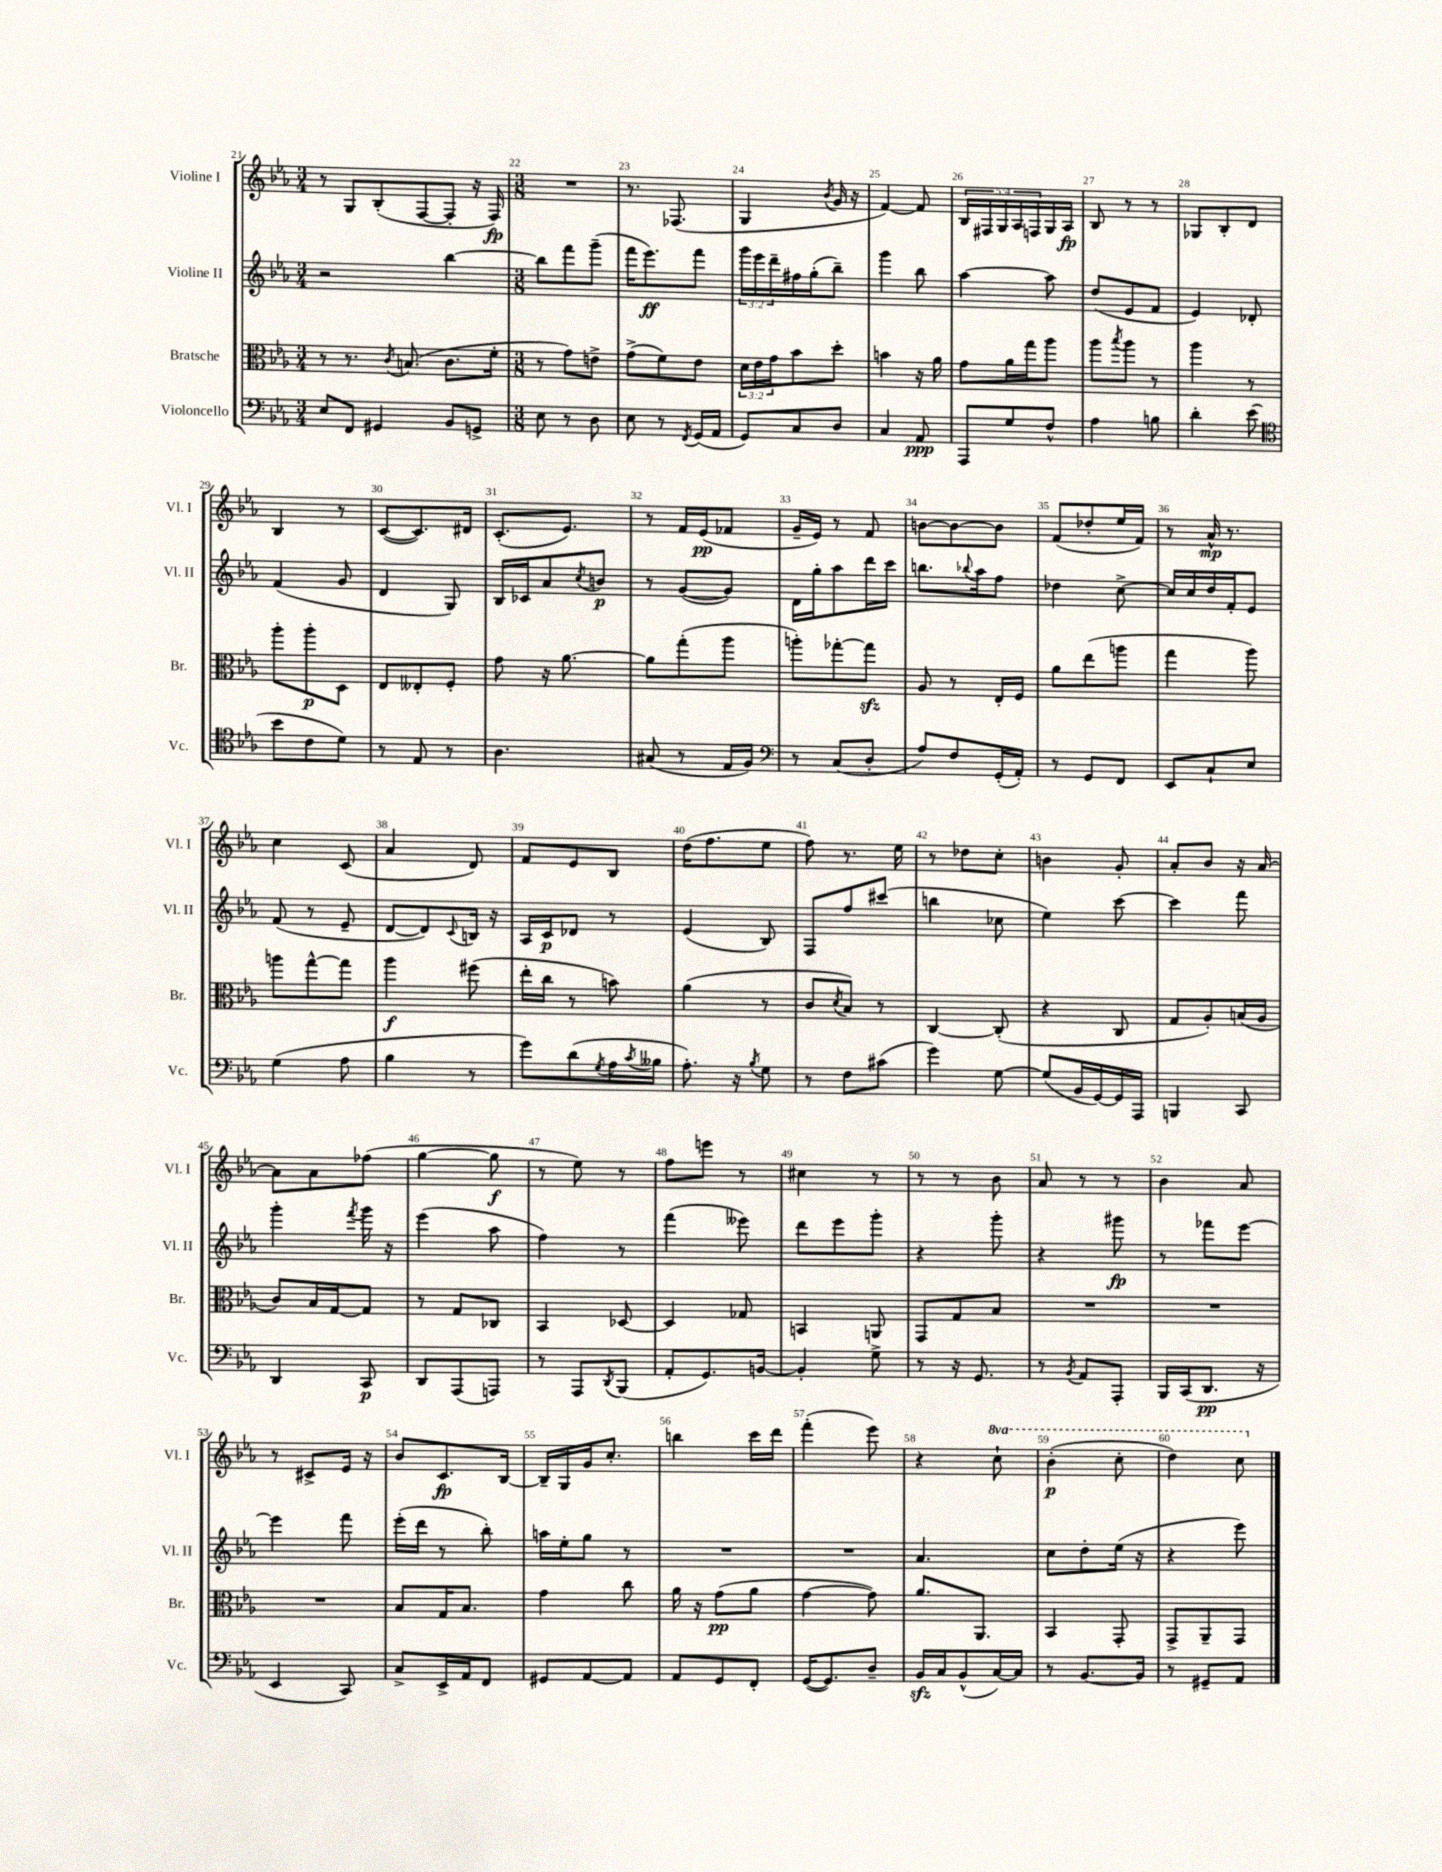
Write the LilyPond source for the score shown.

<<
\new StaffGroup <<
\new Staff = "s0" \with { instrumentName = "Violine I" shortInstrumentName = "Vl. I" } {
    \clef treble \key ees \major \numericTimeSignature \time 3/4 \override Staff.TupletNumber.text = #tuplet-number::calc-fraction-text \set Staff.ottavationMarkups = #ottavation-simple-ordinals
    r8 g8 bes8-.( f8~ f8-. r16 f16\fp) |
    \numericTimeSignature \time 3/8 R4. |
    r8. fes8.( |
    g4 \acciaccatura { bes'8 } g'16 r16 |
    f'4~) f'8 |
    \tuplet 5/4 { bes16 fis16 g16 aes16 f16 } g16 aes16\fp |
    bes8 r8 r8 |
    ges8 bes8-. d'8 |
    bes4 r8 |
    c'8~( c'8.) dis'16 |
    c'8.-.( ees'8.) |
    r8 f'16 ees'16\pp( fes'8 |
    g'16-- ees'16) r8 f'8 |
    b'8~ b'8~ b'8 |
    f'8( des''8-. ees''16 f'16) |
    r8 aes'16-^\mp r8. |
    c''4 c'8( |
    aes'4 d'8) |
    f'8 ees'8 bes8 |
    d''16( f''8. ees''8 |
    f''8) r8. ees''16 |
    r8 des''8 c''8-. |
    b'4 g'8-. |
    aes'8-. bes'8 r16 aes'16~ |
    aes'8 aes'8 fes''8( |
    g''4~ g''8\f |
    r8 ees''8) r8 |
    f''8 e'''8 r8 |
    cis''4 r8 |
    r8 r8 bes'8 |
    aes'8 r8 r8 |
    bes'4 aes'8 |
    r8 cis'8-> ees'16 r16 |
    bes'8 c'8.\fp bes16~ |
    bes16-- g16 g'16 c''8.-. |
    b''4 c'''16 d'''16 |
    f'''4-.( ees'''8) |
    r4 \ottava #1 c'''8-! |
    bes''4-.\p( c'''8-. |
    d'''4) c'''8 \ottava #0 \bar "|." |
}
\new Staff = "s1" \with { instrumentName = "Violine II" shortInstrumentName = "Vl. II" } {
    \clef treble \key ees \major \numericTimeSignature \time 3/4 \override Staff.TupletNumber.text = #tuplet-number::calc-fraction-text
    r2 bes''4~ |
    \numericTimeSignature \time 3/8 bes''8 f'''8 g'''8--( |
    f'''16 ees'''8.\ff) f'''8 |
    \tuplet 3/2 { g'''16 ees'''16 d'''16-- } fis''16 g''16-.( bes''8--) |
    g'''4 bes''8 |
    aes''4~ aes''8 |
    d''8( ees'8 f'8 |
    ees'4) des'8-. |
    f'4( g'8 |
    d'4 g8) |
    bes16 ces'16 aes'8 \acciaccatura { c''8 } b'8\p |
    r8 g'8~( g'8) |
    d'16 g''16-. aes''8 d'''16 c'''16 |
    b''8. \appoggiatura { bes''8 } aes''16 f''8 |
    des''4 c''8~-> |
    c''16 c''16 d''16 f'16-. ees'8 |
    f'8( r8 ees'8-- |
    d'8~ d'8) \appoggiatura { c'8 } b16 r16 |
    aes16 c'16\p des'8 r8 |
    ees'4( bes8) |
    f8 f''8 cis'''8( |
    b''4 ces''8 |
    ees''4) c'''8~ |
    c'''4 f'''8 |
    g'''4-. \acciaccatura { f'''8 } g'''16 r16 |
    ees'''4( aes''8 |
    f''4) r8 |
    f'''4( eeses'''8) |
    d'''8 ees'''8 g'''8-. |
    r4 g'''8-. |
    r4 gis'''8\fp |
    r8 fes'''8 ees'''8~ |
    ees'''4 f'''8 |
    ees'''16-.( d'''16 r8 bes''8-.) |
    a''16 ees''16-. g''8 r8 |
    R4. |
    R4. |
    aes'4. |
    c''8 d''8-. ees''16( r16 |
    r4 ees'''8) \bar "|." |
}
\new Staff = "s2" \with { instrumentName = "Bratsche" shortInstrumentName = "Br." } {
    \clef alto \key ees \major \numericTimeSignature \time 3/4 \override Staff.TupletNumber.text = #tuplet-number::calc-fraction-text
    r8 r8. \acciaccatura { c'8 } b8.( c'8. f'16-. |
    \numericTimeSignature \time 3/8 r8 g'8) e'8-> |
    g'8->( f'8) ees'8 |
    \tuplet 3/2 { d'16 ees'16 g'16 } bes'8 d''8-. |
    b'4 r16 aes'16 |
    g'8 aes'16 g''16 aes''8 |
    aes''8 \acciaccatura { bes''8 } aes''8 r8 |
    aes''4 r8 |
    aes''8-. aes''8-.\p d8 |
    ees8 eeses8-. f8-. |
    g'8 r16 aes'8.~ |
    aes'8 g''8-.( aes''8 |
    a''8-.) ges''8~-. ges''8\sfz |
    aes8 r8 ees16-. f16 |
    aes'8 ees''8( a''8 |
    g''4 aes''8) |
    a''8 g''8~-^ g''8 |
    aes''4\f fis''8( |
    ees''16-. c''16 r8 b'8) |
    aes'4( r8 |
    c'8 \acciaccatura { d'8 } bes8) r8 |
    c4~ c8-.( |
    r4 c8 |
    g8 aes8-.) b16( aes16 |
    c'8) bes16 g16~ g8 |
    r8 g8 ces8 |
    bes,4 des8~ |
    des4 ges8 |
    b,4 a,8 |
    g,8 g8 bes8 |
    R4. |
    R4. |
    R4. |
    bes8 g16 bes8. |
    g'4 c''8 |
    aes'16 r16 g'8\pp( aes'8 |
    g'4~ g'8) |
    aes'8. aes,8. |
    bes,4 g,8-. |
    g,8-> aes,8-- g,8 \bar "|." |
}
\new Staff = "s3" \with { instrumentName = "Violoncello" shortInstrumentName = "Vc." } {
    \clef bass \key ees \major \numericTimeSignature \time 3/4
    ees8 f,8 gis,4 bes,8 g,8-> |
    \numericTimeSignature \time 3/8 ees8 r8 d8 |
    ees8 r8 \acciaccatura { f,8 } g,16( aes,16 |
    g,8) c8 d8 |
    c4 aes,8\ppp |
    aes,,8 g8 f8-^ |
    aes4 b8 |
    d'4-. ees'8( |
    \clef tenor bes'8 c'8 d'8) |
    r8 ees8 r8 |
    aes4. |
    gis8( r8 ees16 f16) |
    \clef bass r8 c8( d8-. |
    aes8) f8 g,16-.( aes,16-.) |
    r8 g,8 f,8 |
    ees,8 c8-! ees8 |
    g4( aes8 |
    bes4 r8 |
    g'8) d'8( \acciaccatura { g8 } aes16 \acciaccatura { c'8 } beses16 |
    aes8.-.) r16 \acciaccatura { bes8 } g8 |
    r8 f8 cis'8( |
    g'4) g8~ |
    g8( bes,16 g,16~) g,16 aes,,16 |
    b,,4 c,8 |
    d,4 c,8\p |
    d,8 aes,,8( a,,8) |
    r8 aes,,8 \acciaccatura { d,8 } bes,,8( |
    aes,8-. g,8.) b,16~ |
    b,4-. g8-> |
    r8 r16 g,8. |
    r8 \acciaccatura { bes,8 } aes,8 aes,,8-. |
    bes,,16 c,16( d,8.\pp r16 |
    ees,4 c,8) |
    c8-> ees,16-> aes,16 f,8 |
    gis,8 aes,8~ aes,8 |
    aes,8 g,8 f,8-. |
    g,16~( g,8.) d8-- |
    bes,16\sfz c16 bes,8-^( c16~) c16 |
    r8 bes,8.~ bes,16 |
    r8 gis,8-- aes,8 \bar "|." |
}
>>
>>
\layout { \context { \Score currentBarNumber = #21 \override BarNumber.break-visibility = ##(#f #t #t) barNumberVisibility = #all-bar-numbers-visible } }
